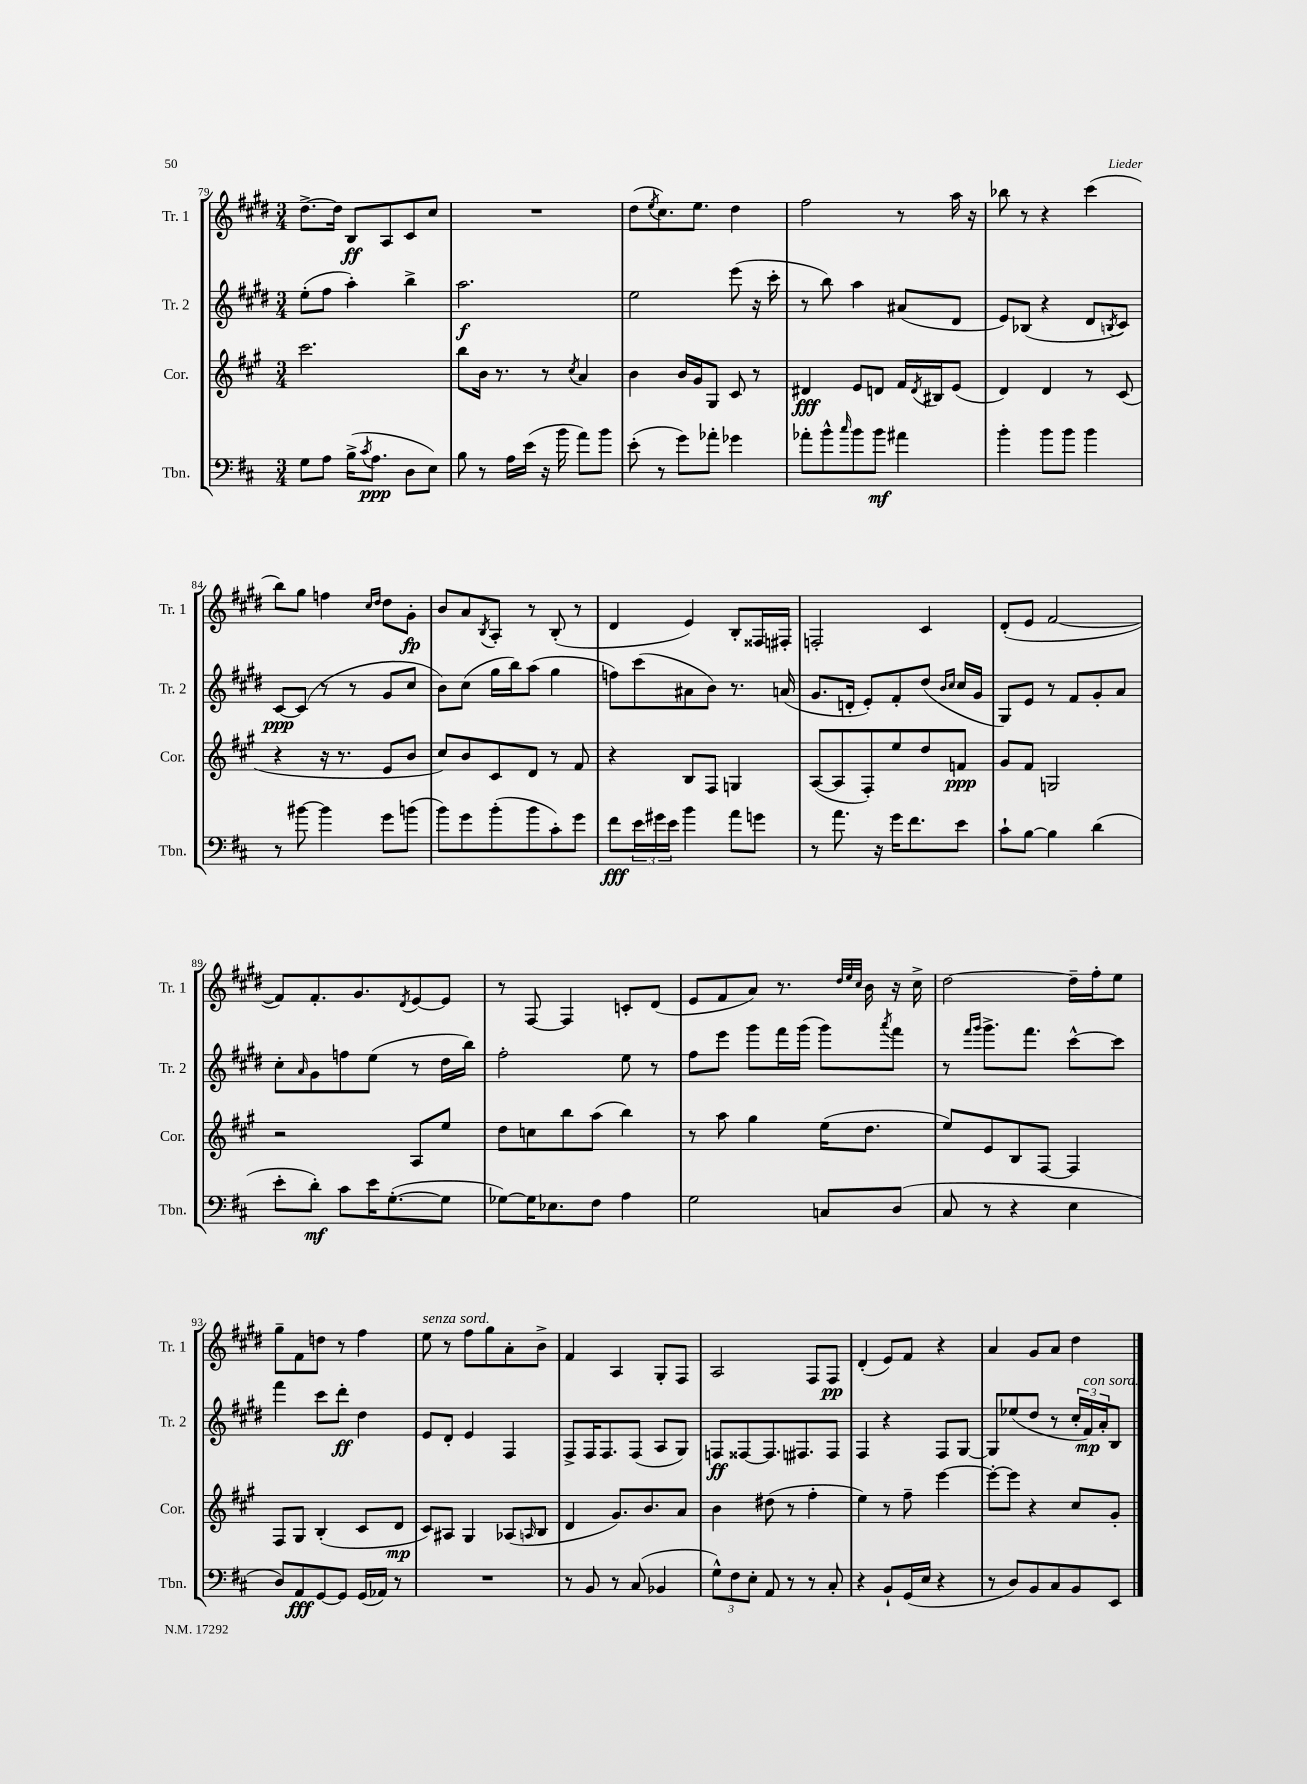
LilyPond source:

<<
\new StaffGroup <<
\new Staff = "s0" \with { instrumentName = "Tr. 1" shortInstrumentName = "Tr. 1" } {
    \clef treble \key e \major \numericTimeSignature \time 3/4
    dis''8.~-> dis''16 b8\ff a8 cis'8 cis''8 |
    R2. |
    dis''8( \acciaccatura { e''8 } cis''8.) e''8. dis''4 |
    fis''2 r8 a''16 r16 |
    bes''8 r8 r4 cis'''4( |
    b''8) gis''8 f''4 \grace { cis''16 dis''16 } dis''8 gis'8-.\fp |
    b'8 a'8 \acciaccatura { b8 } a8-. r8 b8-.( r8 |
    dis'4 e'4) b8-. fisis16 fis16-. |
    f2-. cis'4 |
    dis'8-.( e'8 fis'2~ |
    fis'8) fis'8.-. gis'8. \acciaccatura { dis'8 } e'8~ e'8 |
    r8 fis8~ fis4 c'8-. dis'8( |
    e'8 fis'8 a'8) r8. \grace { dis''32 e''32 cis''32 } b'16 r16 cis''16-> |
    dis''2~ dis''16-- fis''16-. e''8 |
    gis''8-- fis'8 d''8 r8 fis''4 |
    e''8^\markup { \italic "senza sord." } r8 fis''8 gis''8 a'8-. b'8-> |
    fis'4 a4 gis8-. fis8 |
    a2 fis8 fis8\pp |
    dis'4-.( e'8) fis'8 r4 |
    a'4 gis'8 a'8 dis''4 \bar "|." |
}
\new Staff = "s1" \with { instrumentName = "Tr. 2" shortInstrumentName = "Tr. 2" } {
    \clef treble \key e \major \numericTimeSignature \time 3/4
    e''8-.( fis''8 a''4-.) b''4-> |
    a''2.\f |
    e''2 e'''8( r16 cis'''16-. |
    r8 b''8) a''4 ais'8( dis'8 |
    e'8) bes8( r4 dis'8 \acciaccatura { b8 } cis'8) |
    cis'8~\ppp cis'8( r8 r8 gis'8 cis''8 |
    b'8) cis''8( gis''16 b''16) a''8( gis''4 |
    f''8) cis'''8( ais'8 b'8) r8. a'16( |
    gis'8. d'16-. e'8-.) fis'8-. dis''8( \grace { b'16 cis''16 } cis''16 gis'16 |
    gis8) e'8 r8 fis'8 gis'8-. a'8 |
    cis''8-. \grace { a'16 } gis'8 f''8 e''8( r8 dis''16 b''16) |
    fis''2-. e''8 r8 |
    fis''8 e'''8 gis'''8 fis'''16 gis'''16( gis'''8) \acciaccatura { a'''8 } fis'''8 |
    r8 \grace { fis'''16 gis'''16 } gis'''8.-> fis'''8. cis'''8~-^ cis'''8 |
    fis'''4 cis'''8 dis'''8-.\ff dis''4 |
    e'8 dis'8-. e'4 fis4 |
    fis8-> fis16 fis8. fis8( a8 gis8) |
    f8\ff fisis8~ fisis8. fis8. fis8 |
    fis4 r4 fis8 gis8~ |
    gis8 ees''8( dis''8 r8 \tuplet 3/2 { cis''16-. fis'16\mp^\markup { \italic "con sord." }) a'16-. } b8 \bar "|." |
}
\new Staff = "s2" \with { instrumentName = "Cor." shortInstrumentName = "Cor." } {
    \clef treble \key a \major \numericTimeSignature \time 3/4
    cis'''2. |
    b''8 b'16 r8. r8 \acciaccatura { cis''8 } a'4 |
    b'4 b'16 gis'16 gis8 cis'8 r8 |
    dis'4\fff e'8 d'8 fis'16 \acciaccatura { d'8 } bis16 e'8( |
    d'4) d'4 r8 cis'8( |
    r4 r16 r8. e'8 b'8 |
    cis''8) b'8 cis'8 d'8 r8 fis'8 |
    r4 b8 fis8 g4 |
    a8~( a8 fis8-.) e''8 d''8 f'8\ppp |
    gis'8 fis'8 g2 |
    r2 a8 e''8 |
    d''8 c''8 b''8 a''8( b''4) |
    r8 a''8 gis''4 e''16( d''8. |
    e''8) e'8 b8 fis8~ fis4 |
    fis8 gis8 b4-.( cis'8 d'8\mp |
    cis'8) ais8 gis4 aes8( \grace { a16 } b8 |
    d'4 gis'8.) b'8. a'8 |
    b'4 dis''8( r8 fis''4-. |
    e''4) r8 fis''8-- e'''4~ |
    e'''8~-. e'''8 r4 cis''8 gis'8-. \bar "|." |
}
\new Staff = "s3" \with { instrumentName = "Tbn." shortInstrumentName = "Tbn." } {
    \clef bass \key d \major \numericTimeSignature \time 3/4
    g8 a8 b16->( \acciaccatura { cis'8 } a8.\ppp d8 e8) |
    b8 r8 a16 e'16( r16 b'16 a'8) b'8 |
    e'8-.( r8 g'8) aes'8-. ges'4 |
    aes'8-. b'8-^ \grace { cis''16 } b'8 b'8\mf ais'4 |
    b'4-. b'8 b'8 b'4 |
    r8 bis'8~ bis'4 g'8 b'8( |
    b'8) g'8 b'8-.( b'8 cis'8-.) g'8 |
    fis'8\fff \tuplet 3/2 { e'16 gis'16 e'16 } b'4 a'8 g'8 |
    r8 a'8. r16 g'16 fis'8. e'8 |
    cis'8-! b8~ b4 d'4( |
    e'8-. d'8-.\mf) cis'8 e'16 g8.~-.( g8 |
    ges8~) ges16 ees8. fis8 a4 |
    g2 c8 d8( |
    cis8 r8 r4 e4 |
    d8) a,8\fff g,8~ g,8 g,16( aes,16) r8 |
    R2. |
    r8 b,8 r8 cis8( bes,4 |
    \tuplet 3/2 { g8-^) fis8 e8-. } a,8 r8 r8 cis8-. |
    r4 b,8-! g,16( e16 r4 |
    r8 d8) b,8 cis8 b,8 e,8 \bar "|." |
}
>>
>>
\layout { \context { \Score currentBarNumber = #79 } }
